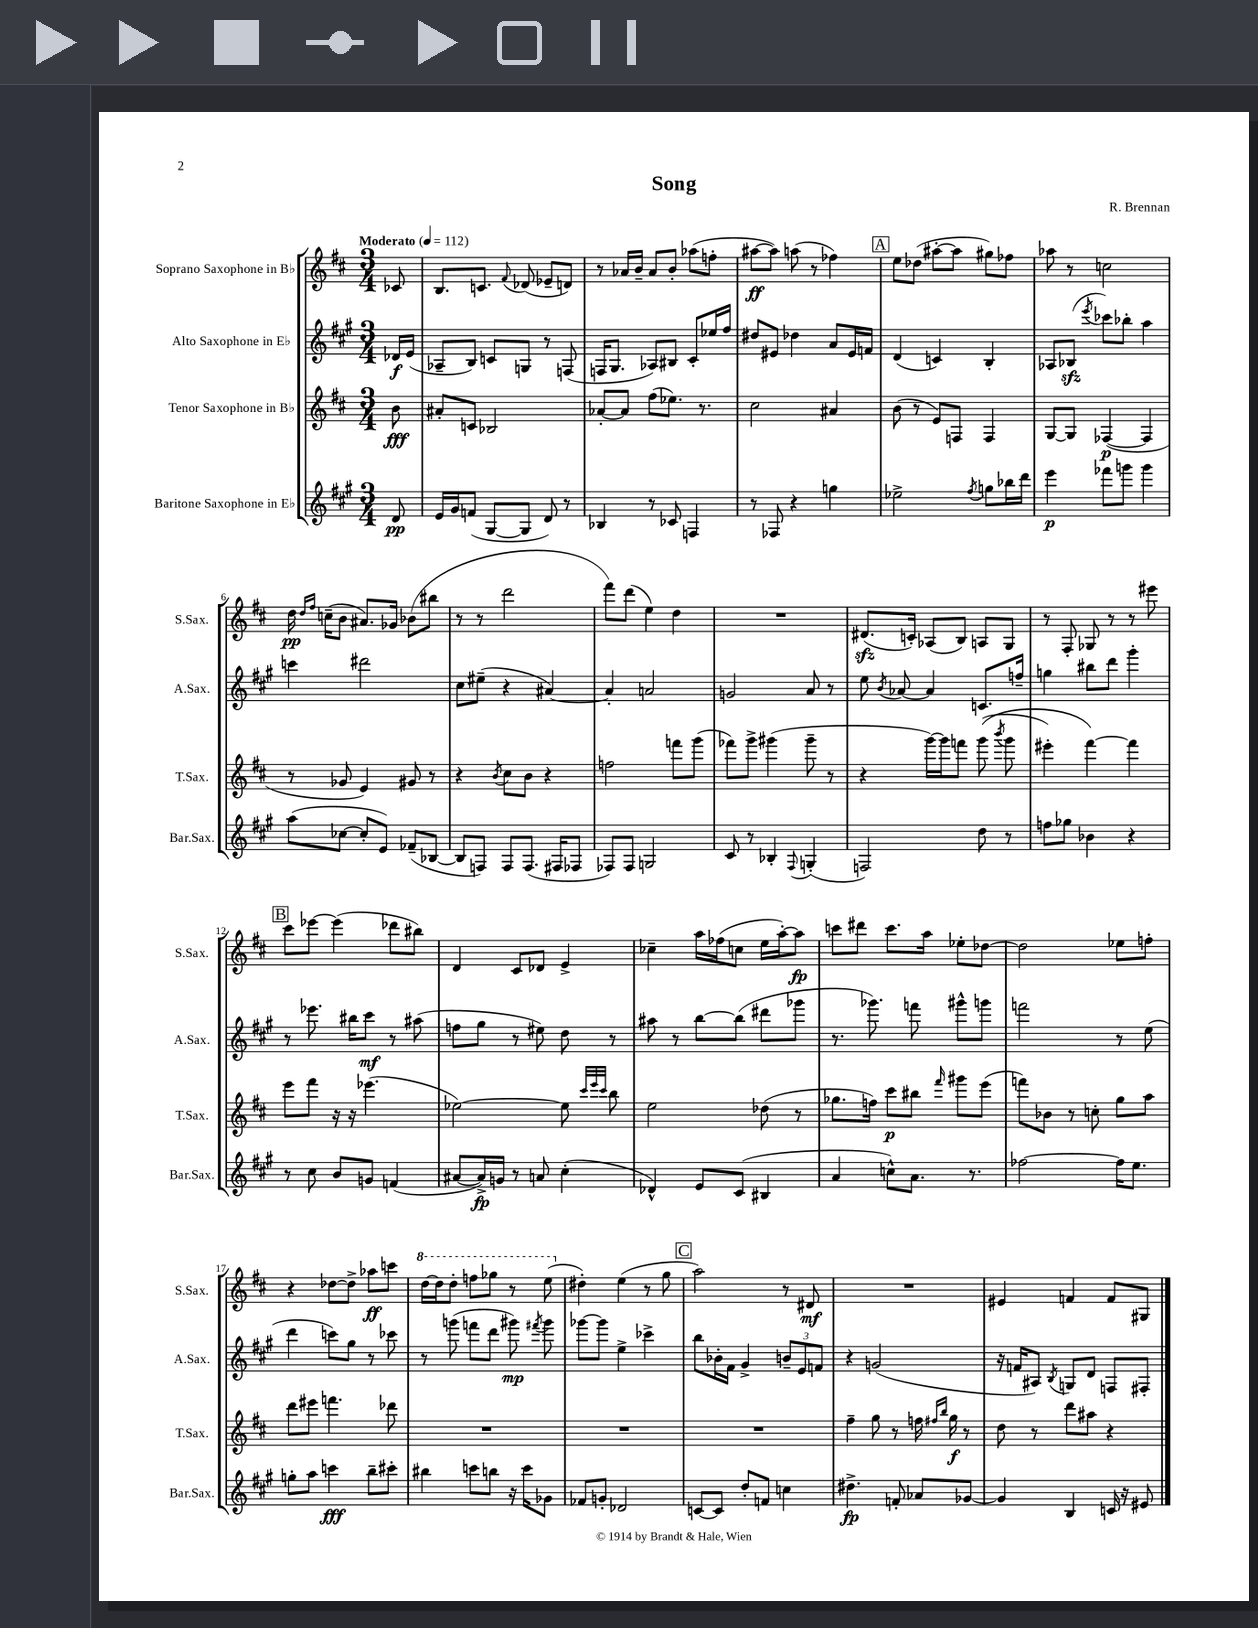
\header { title = "Song" composer = "R. Brennan" }
<<
\new StaffGroup <<
\new Staff = "s0" \with { instrumentName = "Soprano Saxophone in Bb" shortInstrumentName = "S.Sax." } {
    \clef treble \key d \major \numericTimeSignature \time 3/4 \partial 8 \tempo "Moderato" 4 = 112
    \autoBeamOff ces'8 |
    b8.[ c'8.] \appoggiatura { fis'8 } des'8( ees'8[-- d'8]) |
    r8 aes'16[ b'16]-- aes'8[ b'8]-. aes''8[( f''8]-. |
    ais''8[~\ff ais''8]) a''8( r8 fes''4) |
    \mark \markup { \box "A" } e''8[ des''8]( ais''8[~-. ais''8] gis''8[) fes''8] |
    aes''8 r8 c''2 |
    d''16\pp \grace { d''16[ fis''16] } c''16[--( b'8] ais'8.[) ges'16] bes'8[( bis''8] |
    r8 r8 d'''2 |
    fis'''8[) d'''8]( e''4) d''4 |
    R2. |
    dis'8.[\sfz( c'16]-.) aes8[( b8]) a8[ g8] |
    r8 fis8-. ges8 r8 r8 eis'''8 |
    \mark \markup { \box "B" } cis'''8[ ees'''8]~ ees'''4( des'''8[ bis''8]) |
    d'4 cis'8[ des'8] e'4-> |
    ces''4-- a''16[ fes''16( c''8] e''16[ a''16~-.) a''8]\fp |
    c'''8[ dis'''8] c'''8.[ a''16] ees''8[-. des''8]~ |
    des''2 ees''8[ f''8]-. |
    r4 des''8[~ des''8]-> aes''8[\ff c'''8] |
    \ottava #1 d'''16[~ d'''16 d'''8]-. f'''8[ ges'''8] r8 e'''8( \ottava #0 |
    dis''4-.) e''4( r8 g''8 |
    \mark \markup { \box "C" } a''2) r8 dis'8\mf |
    R2. |
    eis'4 f'4 f'8[ gis8] \bar "|." |
}
\new Staff = "s1" \with { instrumentName = "Alto Saxophone in Eb" shortInstrumentName = "A.Sax." } {
    \clef treble \key a \major \numericTimeSignature \time 3/4 \partial 8
    \autoBeamOff des'16[\f e'16]( |
    aes8[-- b8]) c'8[ g8] r8 f8( |
    f16[ gis8.] aes8[) bis8] cis'8[-. ees''16 fis''16] |
    dis''8[ eis'8] des''4 a'8[ eis'16 f'16] |
    \mark \markup { \box "A" } d'4( c'4) b4-. |
    aes8[ bes8]\sfz( \acciaccatura { e'''8 } ces'''8[) bes''8]-. a''4 |
    c'''4 dis'''2 |
    cis''8[ eis''8]--( r4 ais'4~) |
    ais'4-. a'2 |
    g'2 a'8 r8 |
    e''8 \acciaccatura { b'8 } aes'8~ aes'4 c'8.[ f''16]-- |
    g''4 bis''8[ d'''8] gis'''4-. |
    \mark \markup { \box "B" } r8 ees'''8. bis''16[ cis'''8]\mf r8 ais''8( |
    f''8[ gis''8] r8 eis''8) d''8 r8 |
    ais''8 r8 b''8[~ b''8]( dis'''8[ ges'''8] |
    r8. ges'''8.) f'''8 gis'''8[-^ g'''8] |
    f'''2 r8 e''8( |
    d'''4 c'''8[) gis''8] r8 ces'''8 |
    r8 g'''8( f'''8[ d'''8] gis'''8\mp) \acciaccatura { fis'''8 } gis'''8 |
    ges'''8[~ ges'''8] e''4-> ces'''4-> |
    \mark \markup { \box "C" } b''8[ bes'16-. fis'16] gis'4-> \tuplet 3/2 { b'8[-- e'8 f'8] } |
    r4 g'2( |
    r16 f'16[ ais8]) \acciaccatura { b8 } g8[ d'8] f8[ fis8]-. \bar "|." |
}
\new Staff = "s2" \with { instrumentName = "Tenor Saxophone in Bb" shortInstrumentName = "T.Sax." } {
    \clef treble \key d \major \numericTimeSignature \time 3/4 \partial 8
    \autoBeamOff b'8\fff |
    ais'8[-. c'8] bes2 |
    aes'8[~-. aes'8] fis''8[( ees''8.]) r8. |
    cis''2 ais'4 |
    \mark \markup { \box "A" } b'8( r8 e'8[) f8] f4 |
    g8[~ g8] fes4~\p( fes4 |
    r8 ges'8 e'4) gis'8 r8 |
    r4 \acciaccatura { b'8 } cis''8[ b'8] r4 |
    f''2 f'''8[ g'''8]( |
    fes'''8[) g'''8]-> gis'''4( gis'''8-- r8 |
    r4 g'''16[~) g'''16 f'''8] g'''8(\( \acciaccatura { b'''8 } g'''8 |
    eis'''4-.) fis'''4~\) fis'''4 |
    \mark \markup { \box "B" } e'''8[ fis'''8] r16 r16 ees'''4.( |
    ees''2~) ees''8 \grace { cis'''32[ e'''32 cis'''32] } b''8 |
    e''2 des''8( r8 |
    ges''8.[ f''16]) cis'''8[\p bis''8] \grace { fis'''16 } gis'''8[ e'''8]( |
    f'''8[) bes'8] r8 c''8-. g''8[ a''8] |
    d'''8[ eis'''8] f'''4. des'''8 |
    R2. |
    R2. |
    \mark \markup { \box "C" } R2. |
    fis''4-- g''8 r8 f''16 \grace { fis''16[ b''16] } g''16\f r8 |
    d''8 r8 d'''8[ ais''8] r4 \bar "|." |
}
\new Staff = "s3" \with { instrumentName = "Baritone Saxophone in Eb" shortInstrumentName = "Bar.Sax." } {
    \clef treble \key a \major \numericTimeSignature \time 3/4 \partial 8
    \autoBeamOff d'8\pp |
    e'16[ gis'16 f'8]( gis8[~ gis8] d'8) r8 |
    bes4 r8 ces'8 f4 |
    r8 fes8 r4 g''4 |
    \mark \markup { \box "A" } ees''2-> \acciaccatura { fis''8 } g''8[ bes''16 d'''16] |
    e'''4\p fes'''8[ g'''8] g'''4 |
    a''8[( ces''8]~ ces''8[-. e'8]) fes'8[--( bes8]~ |
    bes8[ f8]) f8[ f8.]( fis16[ fes8] |
    fes8[) fes8] g2 |
    cis'8 r8 bes4-. \appoggiatura { fis8 } g4-.( |
    f2) d''8 r8 |
    f''8[ ges''8] bes'4 r4 |
    \mark \markup { \box "B" } r8 cis''8 b'8[ g'8] f'4( |
    ais'8[~ ais'16->\fp) g'16] r8 a'8 cis''4-.( |
    des'4-^) e'8[ cis'8]( bis4 |
    a'4 c''8[-^) a'8.] r8. |
    fes''2~ fes''16[ e''8.] |
    g''8[-. a''8] c'''4\fff b''8[-- cis'''8]-. |
    bis''4 c'''8[ b''8] r16 c'''16[ ges'8] |
    fes'8[ g'8]-. des'2 |
    \mark \markup { \box "C" } c'8[~ c'8] d''8[-. f'8] c''4 |
    dis''4.->\fp f'8-. aes'8[ ges'8]~ |
    ges'4 b4 c'16 r16 eis'8 \bar "|." |
}
>>
>>
